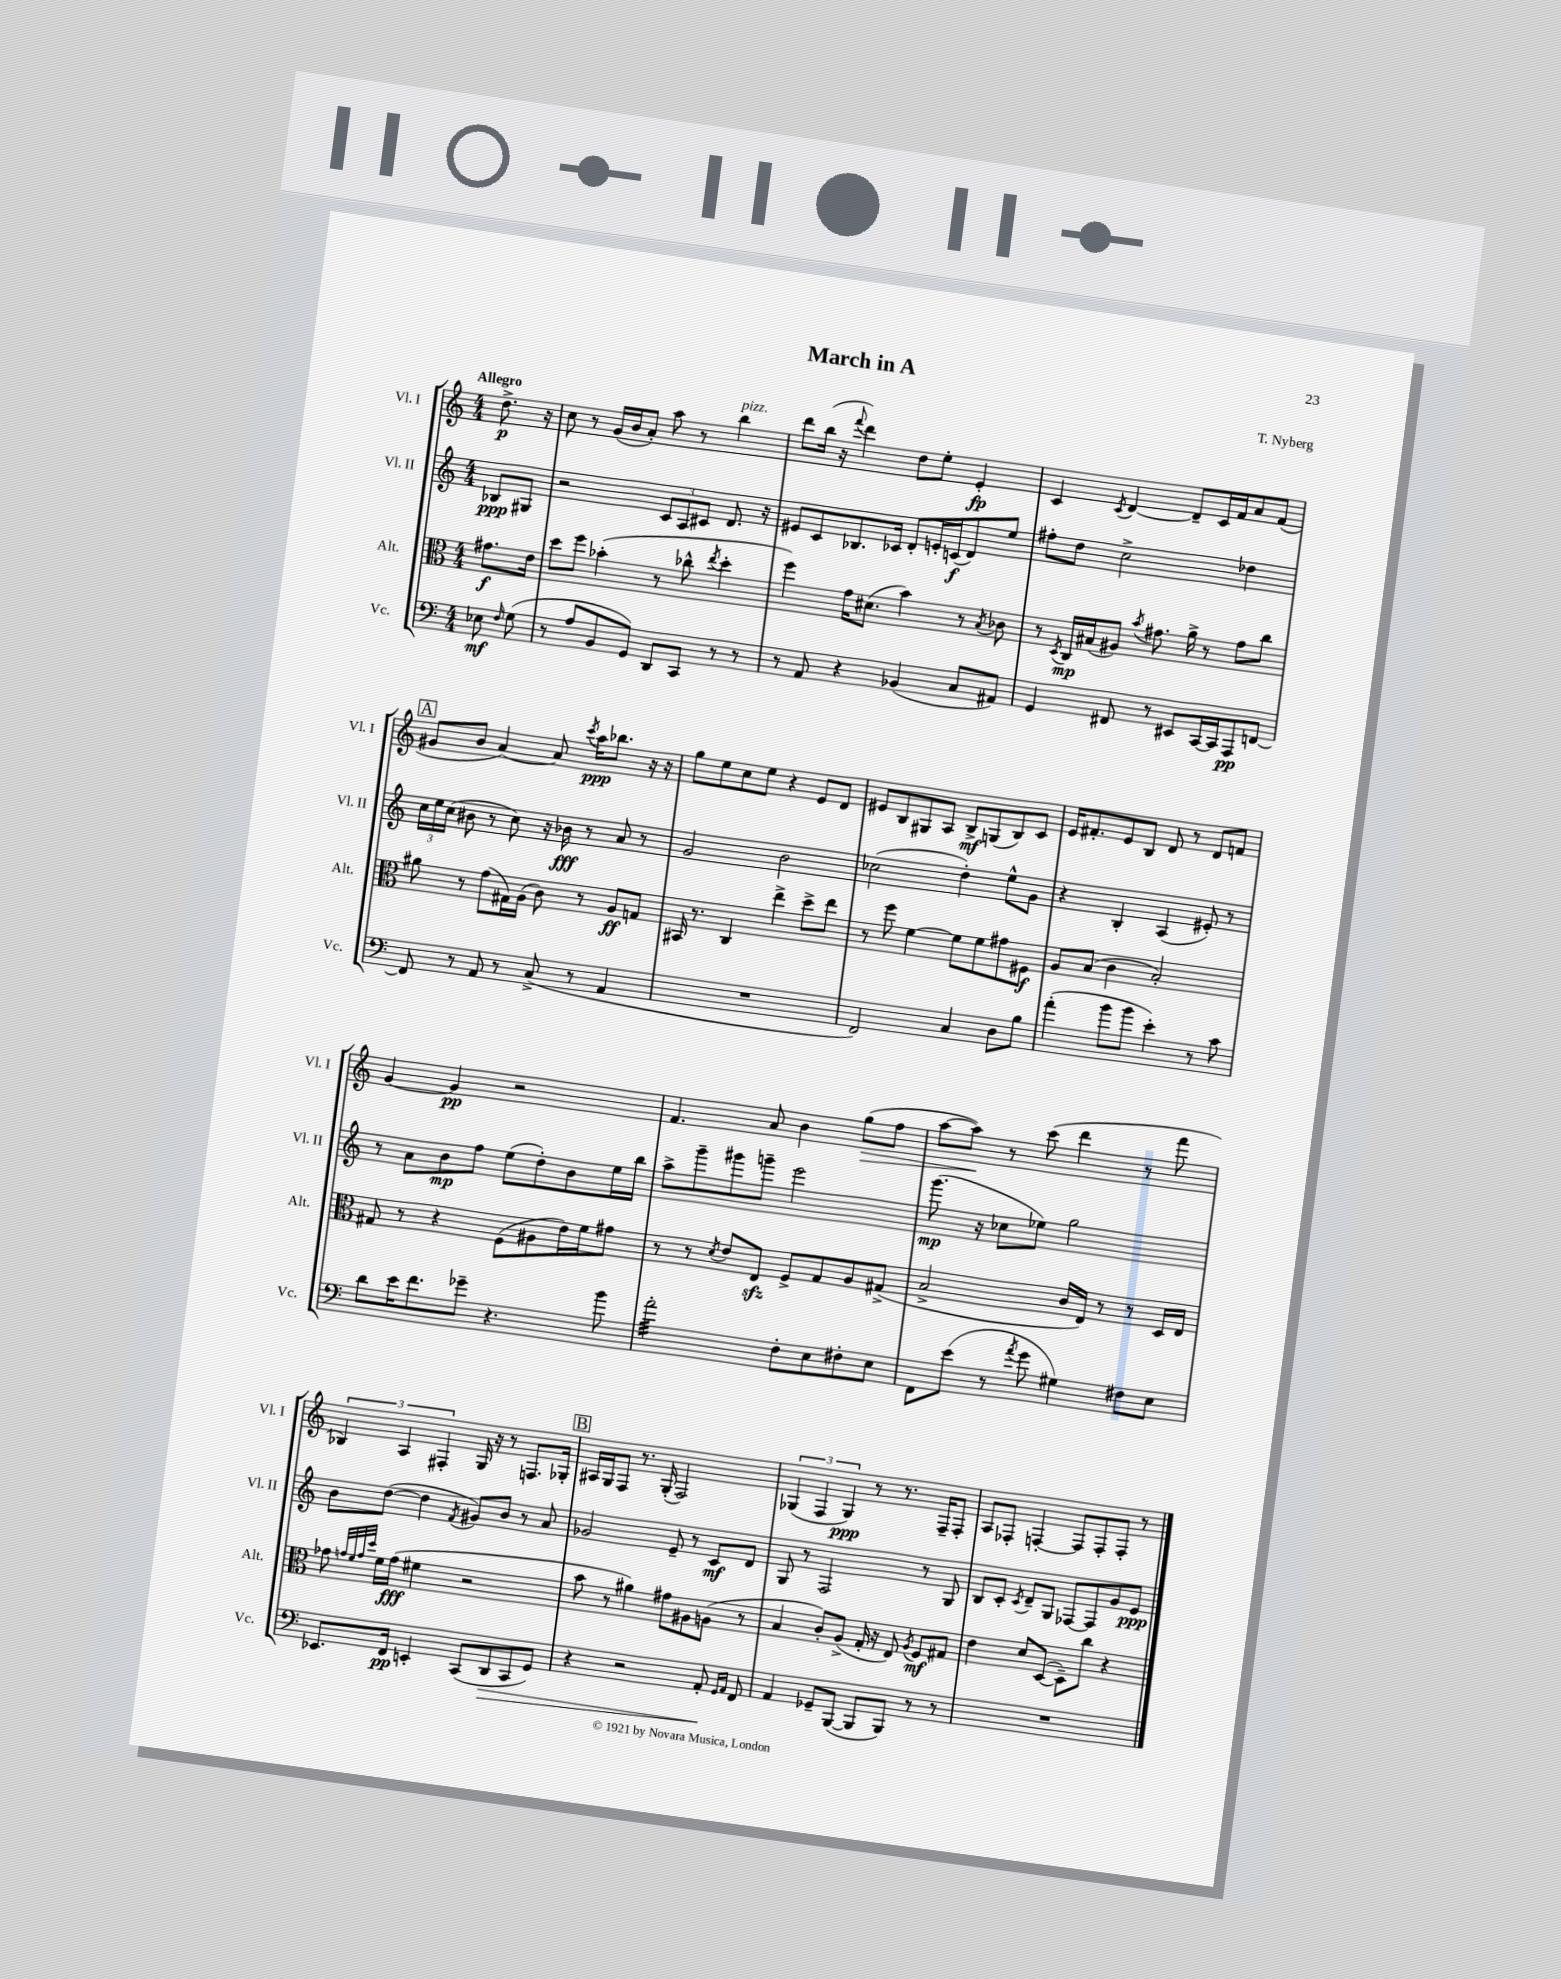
\header { title = "March in A" composer = "T. Nyberg" }
<<
\new StaffGroup <<
\new Staff = "s0" \with { instrumentName = "Vl. I" shortInstrumentName = "Vl. I" } {
    \clef treble \key c \major \numericTimeSignature \time 4/4 \partial 4 \tempo "Allegro"
    \autoBeamOff d''8.->\p r16 |
    c''8 r8 g'16[( b'16 a'8]-.) a''8 r8 b''4^\markup { \italic "pizz." } |
    d'''8[ b''16]( r16 \appoggiatura { f'''8 } d'''4) d''8[ e''8]-. e'4-.\fp |
    c'4 \acciaccatura { c'8 } d'4~ d'8[-- c'16 f'16 a'8 f'8]( |
    \mark \markup { \box "A" } gis'8[ b'8] a'4~) a'8 \acciaccatura { c'''8 } a''16[\ppp bes''8.] r16 r16 |
    g''8[ e''8 c''8 e''8] r4 e'8[ d'8] |
    eis'8[ b8 gis8 a8] b8[->\mf g8( b8) c'8] |
    e'16[ fis'8.-. e'8 b8] d'8 r8 d'8[ f'8] |
    g'4~ g'4\pp r2 |
    f'4. a'8 b'4 g''8[\>( f''8] |
    a''8[~ a''8]\!) r8 c'''8( d'''4 r8 f'''8 |
    \tuplet 3/2 { bes4) a4 fis4-. } g16 r16 r8 f8.[ ges16]-. |
    \mark \markup { \box "B" } ais16[ g16 f8] r8. g16-.( f2) |
    \tuplet 3/2 { ges4( f4 ges4\ppp) } r8 r8. f16[-- f8]-. |
    a8[ fes8]-. f4~-. f8[ f8-. f8]-. r8 \bar "|." |
}
\new Staff = "s1" \with { instrumentName = "Vl. II" shortInstrumentName = "Vl. II" } {
    \clef treble \key c \major \numericTimeSignature \time 4/4 \partial 4
    \autoBeamOff bes8[\ppp gis8] |
    r2 \tuplet 3/2 { c'8[ a8 cis'8] } d'8. r16 |
    eis'8[ c'8 bes8. ces'16] d'8[-. e'16-. c'16\f( d'8) e''8] |
    fis''8[-. d''8] c''2-> des''4 |
    \mark \markup { \box "A" } \tuplet 3/2 { c''16[ e''16 c''16]( } bis'8 r8 c''8) r16 bes'16\fff r8 a'8 r8 |
    g'2 b'2 |
    ces''2( d''4-.) e''8[-^ g'8] |
    r4 b4-. a4( eis'8-.) r8 |
    r8 a'8[ b'8\mp f''8] e''8[( d''8-.) b'8 e''16 b''16] |
    a''8[-> g'''8-- gis'''8 g'''8]-- e'''2 |
    g'''8.\mp( r16 ces''8[ ees''8]) g''2 |
    b'8[ d''8]~( d''4 \acciaccatura { f'8 } gis'8[) b'8] r8 a'8 |
    \mark \markup { \box "B" } ges'2 e'8-- r8 c'8[\mf d'8] |
    g8 r8 f2 r8 g8 |
    b8[ c'8]-. \acciaccatura { c'8 } d'8[-- g8] fes8[~ fes8 g'8 e'8]\ppp \bar "|." |
}
\new Staff = "s2" \with { instrumentName = "Alt." shortInstrumentName = "Alt." } {
    \clef alto \key c \major \numericTimeSignature \time 4/4 \partial 4
    \autoBeamOff gis'8.[\f e'16] |
    d''8[ f''8] bes'4-.( r8 ces''8-^ \acciaccatura { e''8 } d''4-. |
    f''4) g'16[ dis'8.]( b'4) r8 \acciaccatura { b8 } ces'8 |
    r8 \acciaccatura { d8 } c16[\mp bis16( ais8]) \acciaccatura { b'8 } gis'8. a'16-> r8 gis'8[ c''8] |
    \mark \markup { \box "A" } ais'8 r8 g'8[( gis16) a16]( c'8) r8 a8[\ff g8] |
    bis,16 r8. c4 e''4-> d''8[-> e''8] |
    r8 f''8 f'4~ f'8[ f'8 gis'8 fis8]\f |
    a8[ b8]( c'4 b2-.) |
    gis8 r8 r4 f8[( ais8 e'16) f'16 gis'8] |
    r8 r8 \acciaccatura { d'8 } e'8[ e8]\sfz f8[-> g8 a8 gis8]->( |
    b2-> c'16[ e16]) r8 r8 d16[ e16] |
    ges'8 \grace { g'32[ f'32 g'32 d''32] } f'16[ g'16]\fff( fis'4 r2 |
    \mark \markup { \box "B" } b'8 r8 ais'4) gis'8[ ais8 a8]( r8 |
    b4 c'8[-.) a8]->( g16-. r16 e8) \acciaccatura { a8 } f8[\mf gis8] |
    e'4 d'8[ d8]~( d8[--) c''8] r4 \bar "|." |
}
\new Staff = "s3" \with { instrumentName = "Vc." shortInstrumentName = "Vc." } {
    \clef bass \key c \major \numericTimeSignature \time 4/4 \partial 4
    \autoBeamOff ees8\mf \grace { f16 } g8( |
    r8 a8[ b,8 g,8]) d,8[ c,8] r8 r8 |
    r8 a,8 r4 bes,4( c8[ ais,8]) |
    g,4 fis,8 r8 eis,8[ c,16~ c,16 a,,8\pp f,8]~ |
    \mark \markup { \box "A" } f,8 r8 a,8 r8 c8->( r8 a,4 |
    R1 |
    f,2) c4 d8[ b8] |
    a'4-.( b'8[ b'8] e'4-.) r8 c'8 |
    d'8[ e'16 f'8. ges'8]-- r4. b'8 |
    a'2:32-. f8[-. e8 fis8-. e8] |
    f,8[ e'8]( r8 \acciaccatura { a'8 } g'8 gis4) fis8[ e8] |
    ees,8.[ f,16]\pp e,4-. c,8[( d,8\> c,8 g,8]) |
    \mark \markup { \box "B" } r4 r2 a,8-.\! \grace { g,16[ a,16] } f,8 |
    a,4 ges,8[-- b,,8]~( b,,8[ b,,8]) r8 r8 |
    R1 \bar "|." |
}
>>
>>
\layout { \context { \Score \remove "Bar_number_engraver" } }
